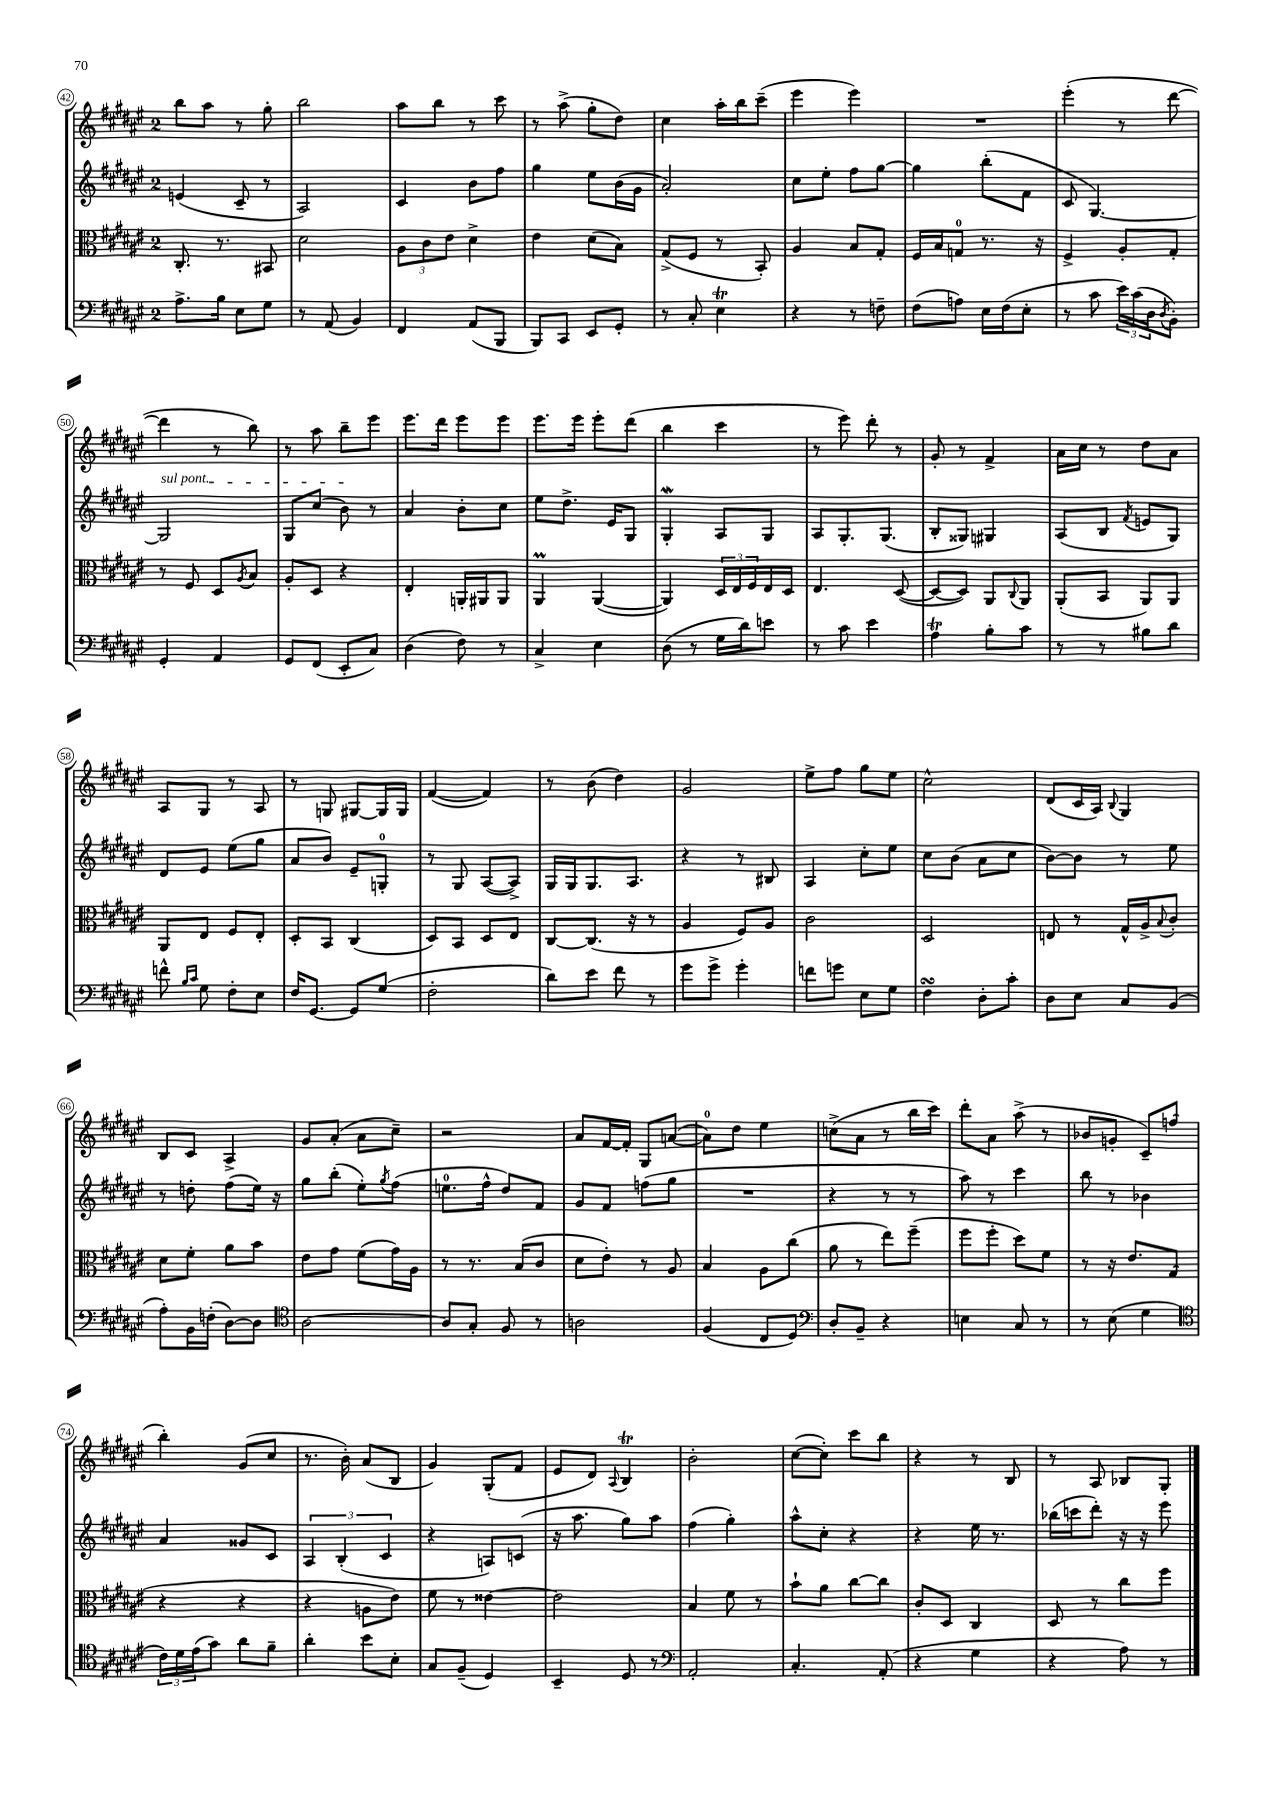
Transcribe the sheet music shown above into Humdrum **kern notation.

**kern	**kern	**kern	**kern
*part4	*part3	*part2	*part1
*staff4	*staff3	*staff2	*staff1
*clefF4	*clefC3	*clefG2	*clefG2
*k[f#c#g#d#a#e#]	*k[f#c#g#d#a#e#]	*k[f#c#g#d#a#e#]	*k[f#c#g#d#a#e#]
*M2/4	*M2/4	*M2/4	*M2/4
=42	=42	=42	=42
8.A#^\L	8.C#'/	(4en/	8bb\L
.	.	.	8aa#\J
16B\Jk	8.r	.	.
8E#\L	.	8c#~/	8r
8G#\J	8BB#X/	8r	8gg#'\
=43	=43	=43	=43
8r	2d#\	2A#/)	2bb\
(8AA#/	.	.	.
4BB/)	.	.	.
=44	=44	=44	=44
4FF#/	12A#\L	4c#/	8aa#\L
.	12c#\	.	.
.	.	.	8bb\J
.	12e#\J	.	.
(8AA#/L	4d#^\	8b\L	8r
8BBB/J	.	8ff#\J	8ccc#\
=45	=45	=45	=45
8BBB/L)	4e#\	4gg#\	8r
8CC#/J	.	.	(8aa#^\
8EE#/L	(8d#\L	8ee#\L	8gg#'\L
8GG#'/J	8B\J)	(16b\L	8dd#\J)
.	.	16g#\JJ	.
=46	=46	=46	=46
8r	(8G#^/L	2a#'/)	4cc#\
8C#'/	8F#/J	.	.
4E#t\	8r	.	16aa#'\LL
.	.	.	16bb\J
.	8BB'/)	.	(8ccc#~\J
=47	=47	=47	=47
4r	4A#/	8cc#\L	4eee#\
.	.	8ee#'\J	.
8r	8B/L	8ff#\L	4eee#\)
8Fn~\	8G#'/J	[8gg#\J	.
=48	=48	=48	=48
(8F#\L	16F#/LL	4gg#\]	2r
.	16B/J	.	.
8An\J)	8Gn/J	.	.
16E#\LL	8.r	(8bb'\L	.
(16F#\J	.	.	.
8E#'\J	.	8f#\J	.
.	16r	.	.
=49	=49	=49	=49
8r	4F#^/	8c#/	(4eee#'\
8c#\	.	[4.G#/)	.
24e#\LL)	8A#'/L	.	8r
(24c#\	.	.	.
24D#\J	.	.	.
8qD#/	.	.	.
8BB'\J)	8G#'/J	.	[8ddd#\
!!LO:LB:g=z
=50	=50	=50	=50
!	!	!LO:TX:a:i:t=sul pont.	!
4GG#'/	8r	2G#/]	4ddd#\]
.	8F#/	.	.
4AA#/	8D#/L	.	8r
.	8qA#/	.	.
.	8B/J	.	8bb\)
=51	=51	=51	=51
8GG#/L	8A#'/L	8G#/L	8r
(8FF#/J	8D#/J	(8cc#/J	8aa#\
8EE#'/L	4r	8b\)	8bb~\L
8C#/J)	.	8r	8eee#\J
=52	=52	=52	=52
(4D#\	4E#'/	4a#/	8.eee#\L
.	.	.	16ddd#\Jk
8F#\)	16AAn'/LL	8b'\L	8eee#\L
.	16AA#X/J	.	.
8r	8AA#/J	8cc#\J	8eee#\J
=53	=53	=53	=53
4C#^/	4AA#m/	8ee#\L	8.eee#\L
.	.	8.dd#^\J	.
.	.	.	16eee#\Jk
4E#\	([4AA#/	.	8eee#'\L
.	.	16e#/KL	.
.	.	8G#/J	(8ddd#\J
=54	=54	=54	=54
(8D#\	4AA#/])	4G#W'/	4bb\
8r	.	.	.
16G#\LL	24D#/LL	8A#/L	4ccc#\
.	24E#/	.	.
16d#\J)	.	.	.
.	24F#/	.	.
8en\J	16E#/	8G#/J	.
.	16D#/JJ	.	.
=55	=55	=55	=55
8r	4.E#/	8A#/L	8r
8c#\	.	8.G#'/	8eee#\)
4e#\	.	.	8ddd#'\
.	.	(8.G#/J	.
.	([8D#/	.	8r
=56	=56	=56	=56
4A#t\	8D#/L_	8B'/L	8g#'/
.	8D#/J])	8G##X/J)	8r
8B'\L	8AA#/L	4G#X/	4f#^/
.	8qqC#/	.	.
8c#\J	8AA#/J	.	.
=57	=57	=57	=57
8r	(8AA#'/L	(8A#/L	16a#\LL
.	.	.	16cc#\JJ
8r	8BB/J	8B/J	8r
.	.	8qf#/	.
8B#X\L	8AA#/L)	8en/L	8dd#\L
8d#\J	8AA#/J	8G#/J)	8a#\J
!!LO:LB:g=z
=58	=58	=58	=58
8fn^^\	8AA#/L	8d#/L	8A#/L
16qqB/LL	.	.	.
16qqc#/JJ	.	.	.
8G#\	8E#/J	8e#/J	8G#/J
8F#'\L	8F#/L	(8ee#\L	8r
8E#\J	8E#'/J	8gg#\J	8A#/
=59	=59	=59	=59
16F#/KL	8D#'/L	8a#/L	8r
[8.GG#/J	.	.	.
.	8BB/J	8b/J)	8Gn/
8GG#/L]	(4C#/	8e#~/L	[8G#X/L
(8G#/J	.	8Gn'/J	16G#/L]
.	.	.	16G#/JJ
=60	=60	=60	=60
2F#'\	8D#/L)	8r	([4f#/
.	8BB/J	8G#/	.
.	8D#/L	([8A#/L	4f#/])
.	8E#/J	8A#^/J])	.
=61	=61	=61	=61
8d#\L)	[8C#/L	16G#/LL	8r
.	.	16G#/J	.
8e#\J	(8.C#/J]	8.G#/	(8b\
8f#\	.	.	4dd#\)
.	16r	8.A#/J	.
8r	8r	.	.
=62	=62	=62	=62
8g#\L	4A#/	4r	2g#/
8g#^\J	.	.	.
4g#'\	8F#/L)	8r	.
.	8A#/J	8B#X/	.
=63	=63	=63	=63
8fn\L	2c#\	4A#/	8ee#^\L
8gn\J	.	.	8ff#\J
8E#\L	.	8cc#'\L	8gg#\L
8G#\J	.	8ee#\J	8ee#\J
=64	=64	=64	=64
4F#sSSs\	2D#/	8cc#\L	2cc#^^\
.	.	(8b\J	.
8D#'\L	.	8a#\L	.
8c#'\J	.	8cc#\J	.
=65	=65	=65	=65
8D#\L	8En/	[8b\L)	(8d#/L
8E#\J	8r	8b\J]	16c#/L
.	.	.	16A#/JJ)
.	.	.	8qqB/
8C#/L	16G#^^/LL	8r	4G#/
.	16A#^/J	.	.
.	8qqB/	.	.
(8BB/J	8c#'/J	8ee#\	.
!!LO:LB:g=z
=66	=66	=66	=66
8A#'\L)	8d#\L	8r	8B/L
16BB\L	8f#'\J	8ddn'\	8c#/J
(16Fn'\JJ	.	.	.
[8D#\L)	8a#\L	(8ff#\L	4A#^/
8D#\J]	8b\J	16ee#\Jk)	.
.	.	16r	.
=67	=67	=67	=67
*clefC4	*	*	*
[2A#\	8e#\L	8gg#\L	8g#/L
.	8g#\J	(8bb'\J	(8a#'/J
.	(8f#\L	8ee#'\L)	8a#\L
.	.	8qgg#/	.
.	16g#\L)	(8ff#\J	8cc#~\J)
.	16A#\JJ	.	.
=68	=68	=68	=68
8A#/L]	8r	8.een\L	2r
8G#'/J	8.r	.	.
.	.	16ff#^^\Jk	.
8F#/	.	8dd#/L)	.
.	(16B/KL	.	.
8r	8c#/J	8f#/J	.
=69	=69	=69	=69
2An\	8d#\L	8g#/L	8a#/L
.	8e#'\J)	8f#/J	[16f#/L
.	.	.	16f#'/JJ]
.	8r	(8ffn\L	8G#/L
.	8A#/	8gg#\J	([8an/J
=70	=70	=70	=70
(4F#/	4B/	2r	8a\L])
.	.	.	8dd#\J
8C#/L	8A#\L	.	4ee#\
8D#/J)	(8cc#\J	.	.
=71	=71	=71	=71
*clefF4	*	*	*
8D#'/L	8a#\	4r	(8ccn^\L
8BB~/J	8r	.	8a#\J
4r	8ee#\L)	8r	8r
.	(8ff#~\J	8r	16bb\LL
.	.	.	16ccc#\JJ)
=72	=72	=72	=72
4En\	8ff#\L	8aa#\)	8ddd#'\L
.	8ff#'\J	8r	8a#\J
8C#/	8dd#\L)	4ccc#\	(8aa#^\
8r	8f#\J	.	8r
=73	=73	=73	=73
8r	8r	8bb\	8b-X/L
(8E#\	16r	8r	8gn'/J
.	8.e#/L	.	.
4G#\	.	4b-X\	8c#~/L)
.	(8G#/J	.	(8ffn/J
!!LO:LB:g=z
=74	=74	=74	=74
*clefC4	*	*	*
24c#\LL)	4r	4a#/	4bb'\)
24d#\	.	.	.
(24e#\J	.	.	.
8g#\J)	.	.	.
8a#\L	4r	8g##X/L	(8g#/L
8f#~\J	.	8c#/J	8cc#/J
=75	=75	=75	=75
4a#'\	4r	6A#/	8.r
.	.	(6B'/	.
.	.	.	16b'\)
8b\L	8An\L	.	(8a#/L
.	.	6c#/	.
8B'\J	8e#\J)	.	8B/J
=76	=76	=76	=76
8G#/L	8f#\	4r	4g#/)
(8F#~/J	8r	.	.
4D#/)	[4e##X\	8An/L)	(8G#'/L
.	.	(8cn/J	8f#/J
=77	=77	=77	=77
4BB~/	2e##\]	16r	8e#/L
.	.	8.aa#\	.
.	.	.	8d#/J)
.	.	.	8qqA#/
8D#/	.	8gg#\L)	4BT/
8r	.	8aa#\J	.
=78	=78	=78	=78
*clefF4	*	*	*
2AA#'/	4B/	(4ff#\	2b'\
.	8f#\	4gg#'\)	.
.	8r	.	.
=79	=79	=79	=79
4.C#'/	8b`\L	8aa#^^\L	([8cc#\L
.	8a#\J	8cc#'\J	8cc#'\J])
.	[8cc#\L	4r	8ccc#\L
(8AA#'/	8cc#\J]	.	8bb\J
=80	=80	=80	=80
4r	8c#'/L	4r	4r
.	8D#/J	.	.
4G#\	4C#/	16ee#\	8r
.	.	8.r	.
.	.	.	8B/
=81	=81	=81	=81
4r	8D#/	(16bb-X\LL	8r
.	.	16cccn\J	.
.	8r	8ddd#'\J)	8A#/
8A#\)	8cc#\L	16r	8B-X/L
.	.	16r	.
8r	8ff#\J	8eee#\	8G#'/J
==	==	==	==
*-	*-	*-	*-
